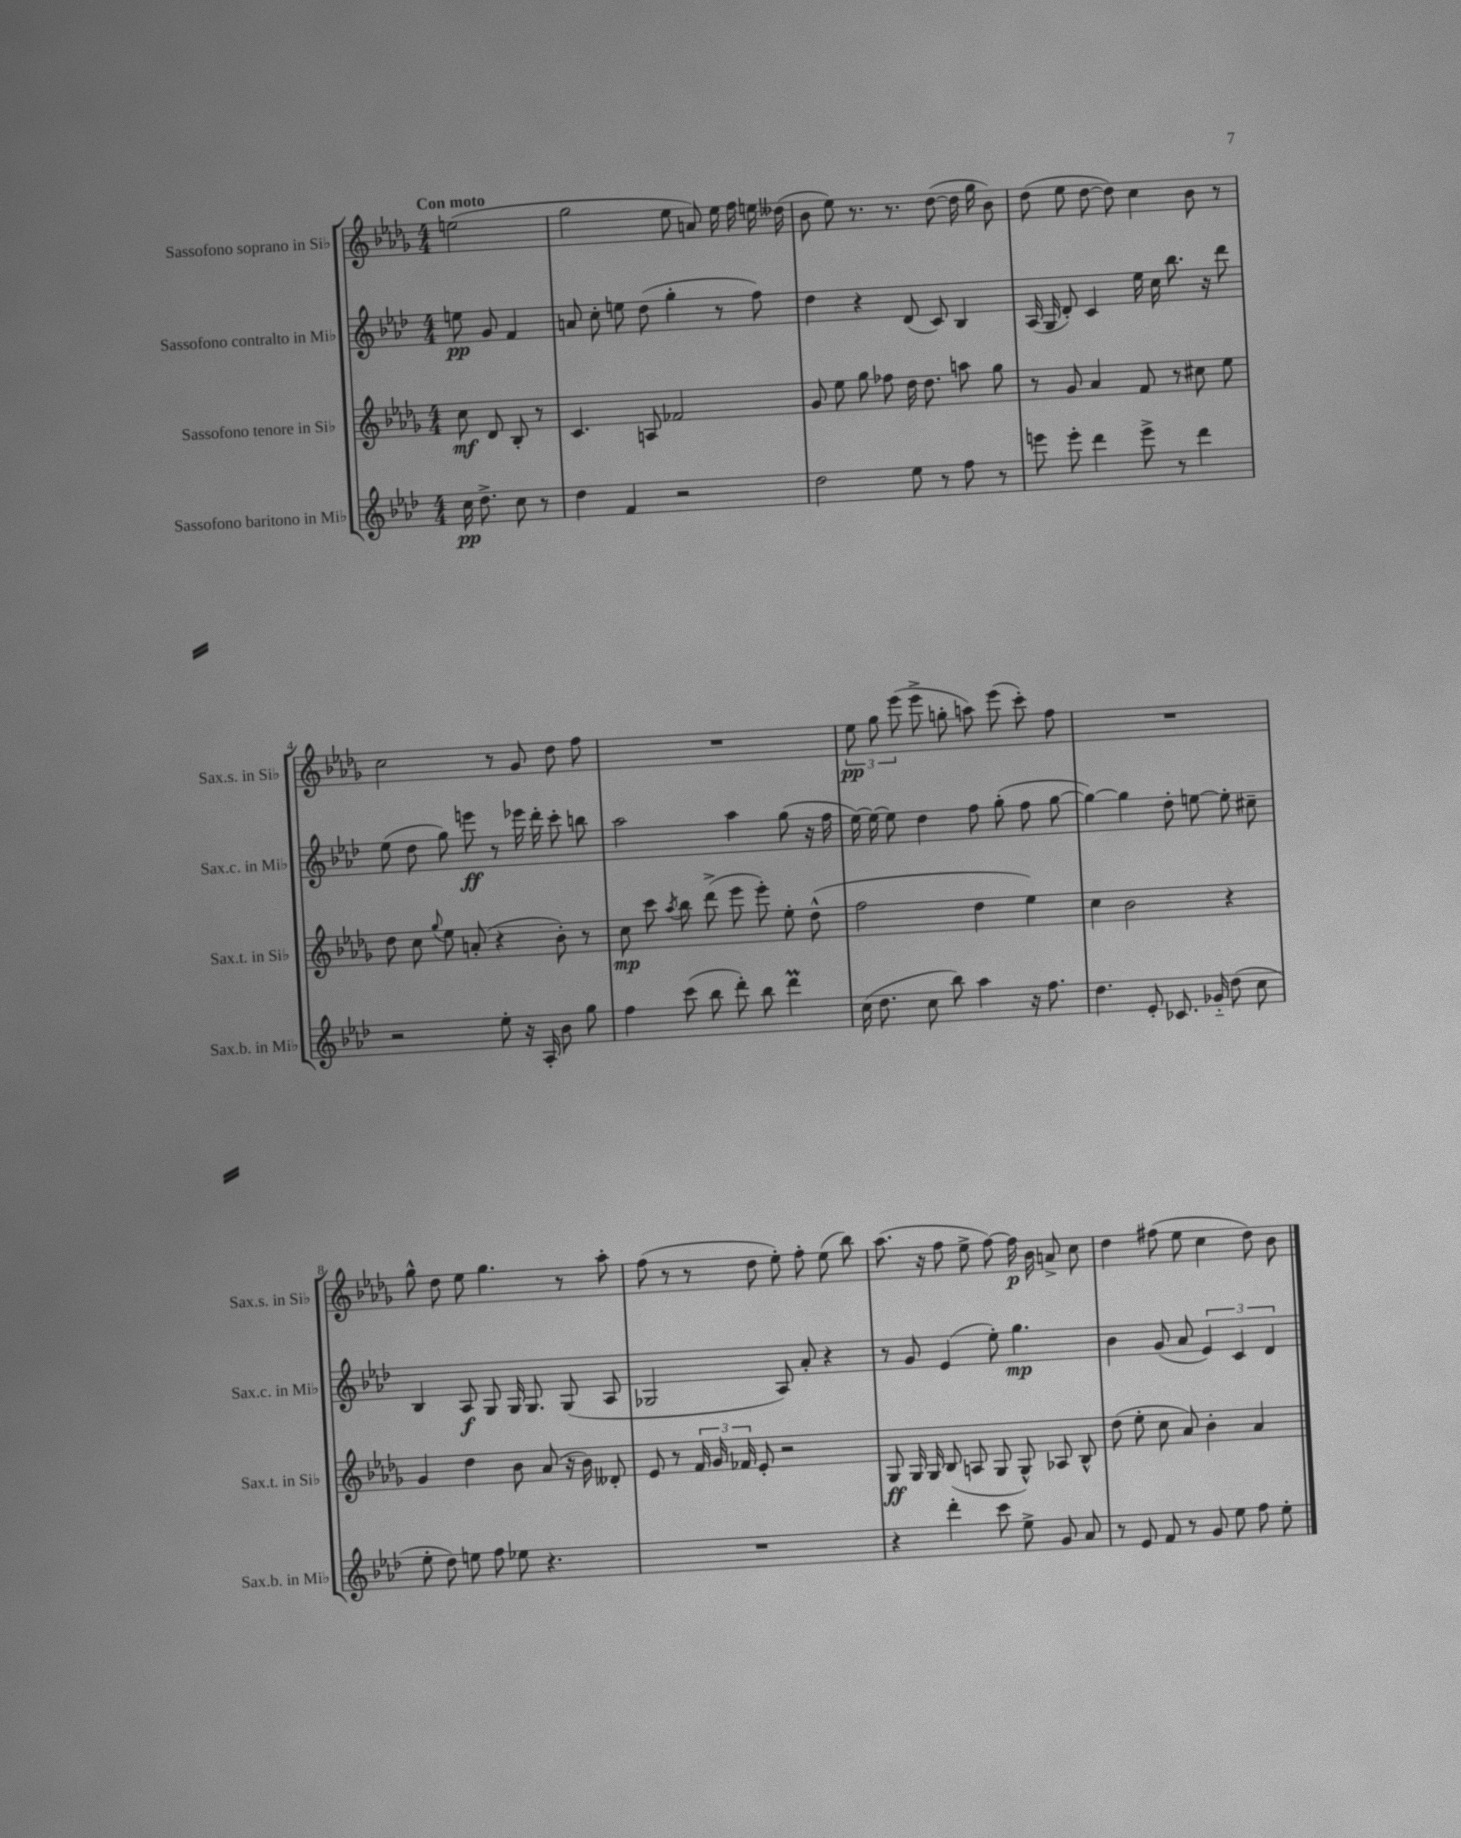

**kern	**dynam	**kern	**dynam	**kern	**dynam	**kern	**dynam
*part4	*part4	*part3	*part3	*part2	*part2	*part1	*part1
*staff4	*staff4	*staff3	*staff3	*staff2	*staff2	*staff1	*staff1
*I"Sassofono baritono in Mi♭	*	*I"Sassofono tenore in Si♭	*	*I"Sassofono contralto in Mi♭	*	*I"Sassofono soprano in Si♭	*
*I'Sax.b. in Mi♭	*	*I'Sax.t. in Si♭	*	*I'Sax.c. in Mi♭	*	*I'Sax.s. in Si♭	*
*clefG2	*	*clefG2	*	*clefG2	*	*clefG2	*
*k[b-e-a-d-]	*	*k[b-e-a-d-g-]	*	*k[b-e-a-d-]	*	*k[b-e-a-d-g-]	*
*M4/4	*	*M4/4	*	*M4/4	*	*M4/4	*
=	=	=	=	=	=	=	=
!	!	!	!	!	!	!LO:TX:a:B:t=Con moto	!
16cc\	pp	8cc\	mf	8een\	pp	(2een\	.
8.dd-^\	.	.	.	.	.	.	.
.	.	8d-/	.	8g/	.	.	.
8cc\	.	8B-'/	.	4f/	.	.	.
8r	.	8r	.	.	.	.	.
=1	=1	=1	=1	=1	=1	=1	=1
4dd-\	.	4.c/	.	8an/	.	2gg-\	.
.	.	.	.	8cc'\	.	.	.
4f/	.	.	.	8een\	.	.	.
.	.	8An/	.	(8dd-\	.	.	.
2r	.	2f-X/	.	4gg'\	.	8ee-\	.
.	.	.	.	.	.	8an/)	.
.	.	.	.	8r	.	16ee-\	.
.	.	.	.	.	.	16ff\	.
.	.	.	.	8ff\)	.	16een\	.
.	.	.	.	.	.	(16dd--X\	.
=2	=2	=2	=2	=2	=2	=2	=2
2dd-\	.	8g-/	.	4dd-\	.	8b-\	.
.	.	8ee-\	.	.	.	8ee-\)	.
.	.	8gg-\	.	4r	.	8.r	.
.	.	8ff-X\	.	.	.	.	.
.	.	.	.	.	.	8.r	.
8ee-\	.	16dd-\	.	(8d-/	.	.	.
.	.	8.dd-\	.	.	.	.	.
8r	.	.	.	8c/)	.	([8dd-\	.
8ff\	.	8aan\	.	4B-/	.	16dd-\]	.
.	.	.	.	.	.	16gg-\	.
8r	.	8gg-\	.	.	.	8b-\)	.
=3	=3	=3	=3	=3	=3	=3	=3
8eeen\	.	8r	.	(16A-/	.	(8dd-\	.
.	.	.	.	16G/	.	.	.
8eee'\	.	8g-/	.	8d-'/)	.	8ee-\	.
4ddd-\	.	4a-/	.	4c/	.	[8dd-\	.
.	.	.	.	.	.	8dd-\])	.
8eee^\	.	8f/	.	16ee-\	.	4cc\	.
.	.	.	.	16cc\	.	.	.
8r	.	8r	.	8.bb-\	.	.	.
4ddd-\	.	8cc#X\	.	.	.	8b-\	.
.	.	.	.	16r	.	.	.
.	.	8ee-\	.	8ddd-\	.	8r	.
!!LO:LB:g=z
=4	=4	=4	=4	=4	=4	=4	=4
2r	.	8dd-\	.	(8ee-\	.	2cc\	.
.	.	8cc\	.	8dd-\	.	.	.
.	.	8qqgg-/	.	.	.	.	.
.	.	8ee-\	.	8gg\)	.	.	.
.	.	(8an'/	.	8eeen\	ff	.	.
8ee-'\	.	4r	.	8r	.	8r	.
16r	.	.	.	16eee-X\	.	8g-/	.
16A-'/	.	.	.	16ddd-'\	.	.	.
8b-\	.	8b-'\)	.	8ccc'\	.	8dd-\	.
8gg\	.	8r	.	8bbn\	.	8ff\	.
=5	=5	=5	=5	=5	=5	=5	=5
4ff\	.	8cc\	mp	2aa-\	.	1r	.
.	.	8ccc\	.	.	.	.	.
.	.	8qaa-/	.	.	.	.	.
(8ccc\	.	8bb-\	.	.	.	.	.
8bb-\	.	(8ddd-^\	.	.	.	.	.
8ddd-'\)	.	8eee-\	.	4aa-\	.	.	.
8bb-\	.	8eee-'\)	.	.	.	.	.
4ddd-M\	.	8ee-'\	.	(8gg\	.	.	.
.	.	(8dd-^^\	.	16r	.	.	.
.	.	.	.	16ff\	.	.	.
=6	=6	=6	=6	=6	=6	=6	=6
(16cc\	.	2ff\	.	[16ee-\)	.	12ee-\	pp
8.dd-\	.	.	.	16ee-\_	.	.	.
.	.	.	.	.	.	12gg-\	.
.	.	.	.	8ee-\]	.	.	.
.	.	.	.	.	.	(12eee-\	.
8cc\	.	.	.	4dd-\	.	8eee-^\	.
8bb-\)	.	.	.	.	.	8ggn'\	.
4aa-\	.	4dd-\	.	8ff\	.	8aan\)	.
.	.	.	.	(8gg'\	.	(8eee-\	.
16r	.	4ee-\)	.	8ff\	.	8ccc'\)	.
8.ff\	.	.	.	.	.	.	.
.	.	.	.	[8gg\	.	8ff\	.
=7	=7	=7	=7	=7	=7	=7	=7
4.dd-\	.	4cc\	.	4gg\_)	.	1r	.
.	.	2b-\	.	4gg\]	.	.	.
8e-'/	.	.	.	.	.	.	.
8.c-X/	.	.	.	8dd-'\	.	.	.
.	.	.	.	[8een\	.	.	.
16g-X/	.	.	.	.	.	.	.
(8dd-\	.	4r	.	8ee'\]	.	.	.
8cc\	.	.	.	8cc#X~\	.	.	.
!!LO:LB:g=z
=8	=8	=8	=8	=8	=8	=8	=8
8ee-'\	.	4g-/	.	4B-/	.	8gg-^^\	.
8dd-\)	.	.	.	.	.	8dd-\	.
8een\	.	4dd-\	.	8A-/	f	8ee-\	.
8ff\	.	.	.	8G/	.	4.gg-\	.
8ee-X\	.	8b-\	.	16G/	.	.	.
.	.	.	.	8.G/	.	.	.
4.r	.	(8a-/	.	.	.	.	.
.	.	16r	.	(8G/	.	8r	.
.	.	16b-\)	.	.	.	.	.
.	.	8d--X'/	.	8A-/	.	8aa-'\	.
=9	=9	=9	=9	=9	=9	=9	=9
1r	.	8e-/	.	2G-X/	.	(8ff\	.
.	.	8r	.	.	.	8r	.
.	.	24f/	.	.	.	8r	.
.	.	24g-/	.	.	.	.	.
.	.	24f-X/	.	.	.	.	.
.	.	8e-'/	.	.	.	8dd-\	.
.	.	2r	.	8A-/)	.	8ee-'\)	.
.	.	.	.	8a-'/	.	8ff'\	.
.	.	.	.	4r	.	(8ee-\	.
.	.	.	.	.	.	8bb-\)	.
=10	=10	=10	=10	=10	=10	=10	=10
4r	.	8G-/	ff	8r	.	(8.aa-\	.
.	.	16G-/	.	8g/	.	.	.
.	.	16G-/	.	.	.	16r	.
4ddd-'\	.	(8B-/	.	(4e-/	.	8ff\	.
.	.	8An/	.	.	.	8ee-^\	.
8ccc\	.	8G-/	.	8ee-'\)	.	[8ff\)	.
8ee-^\	.	8G-^^/)	.	4.gg\	mp	16ff\]	p
.	.	.	.	.	.	16b-\	.
8g/	.	8A-X/	.	.	.	8an^/	.
8a-/	.	8B-^^/	.	.	.	8cc\	.
=11	=11	=11	=11	=11	=11	=11	=11
8r	.	(8dd-\	.	4b-\	.	4dd-\	.
8e-/	.	8ee-'\	.	.	.	.	.
8f/	.	8cc\	.	(8g/	.	(8ff#X\	.
8r	.	8a-/)	.	8a-/	.	8ee-\	.
8g/	.	4b-'\	.	6e-/)	.	4cc\	.
8ee-\	.	.	.	.	.	.	.
.	.	.	.	6c/	.	.	.
8ff\	.	4a-/	.	.	.	8dd-\)	.
.	.	.	.	6d-/	.	.	.
8ee-'\	.	.	.	.	.	8b-\	.
==	==	==	==	==	==	==	==
*-	*-	*-	*-	*-	*-	*-	*-
